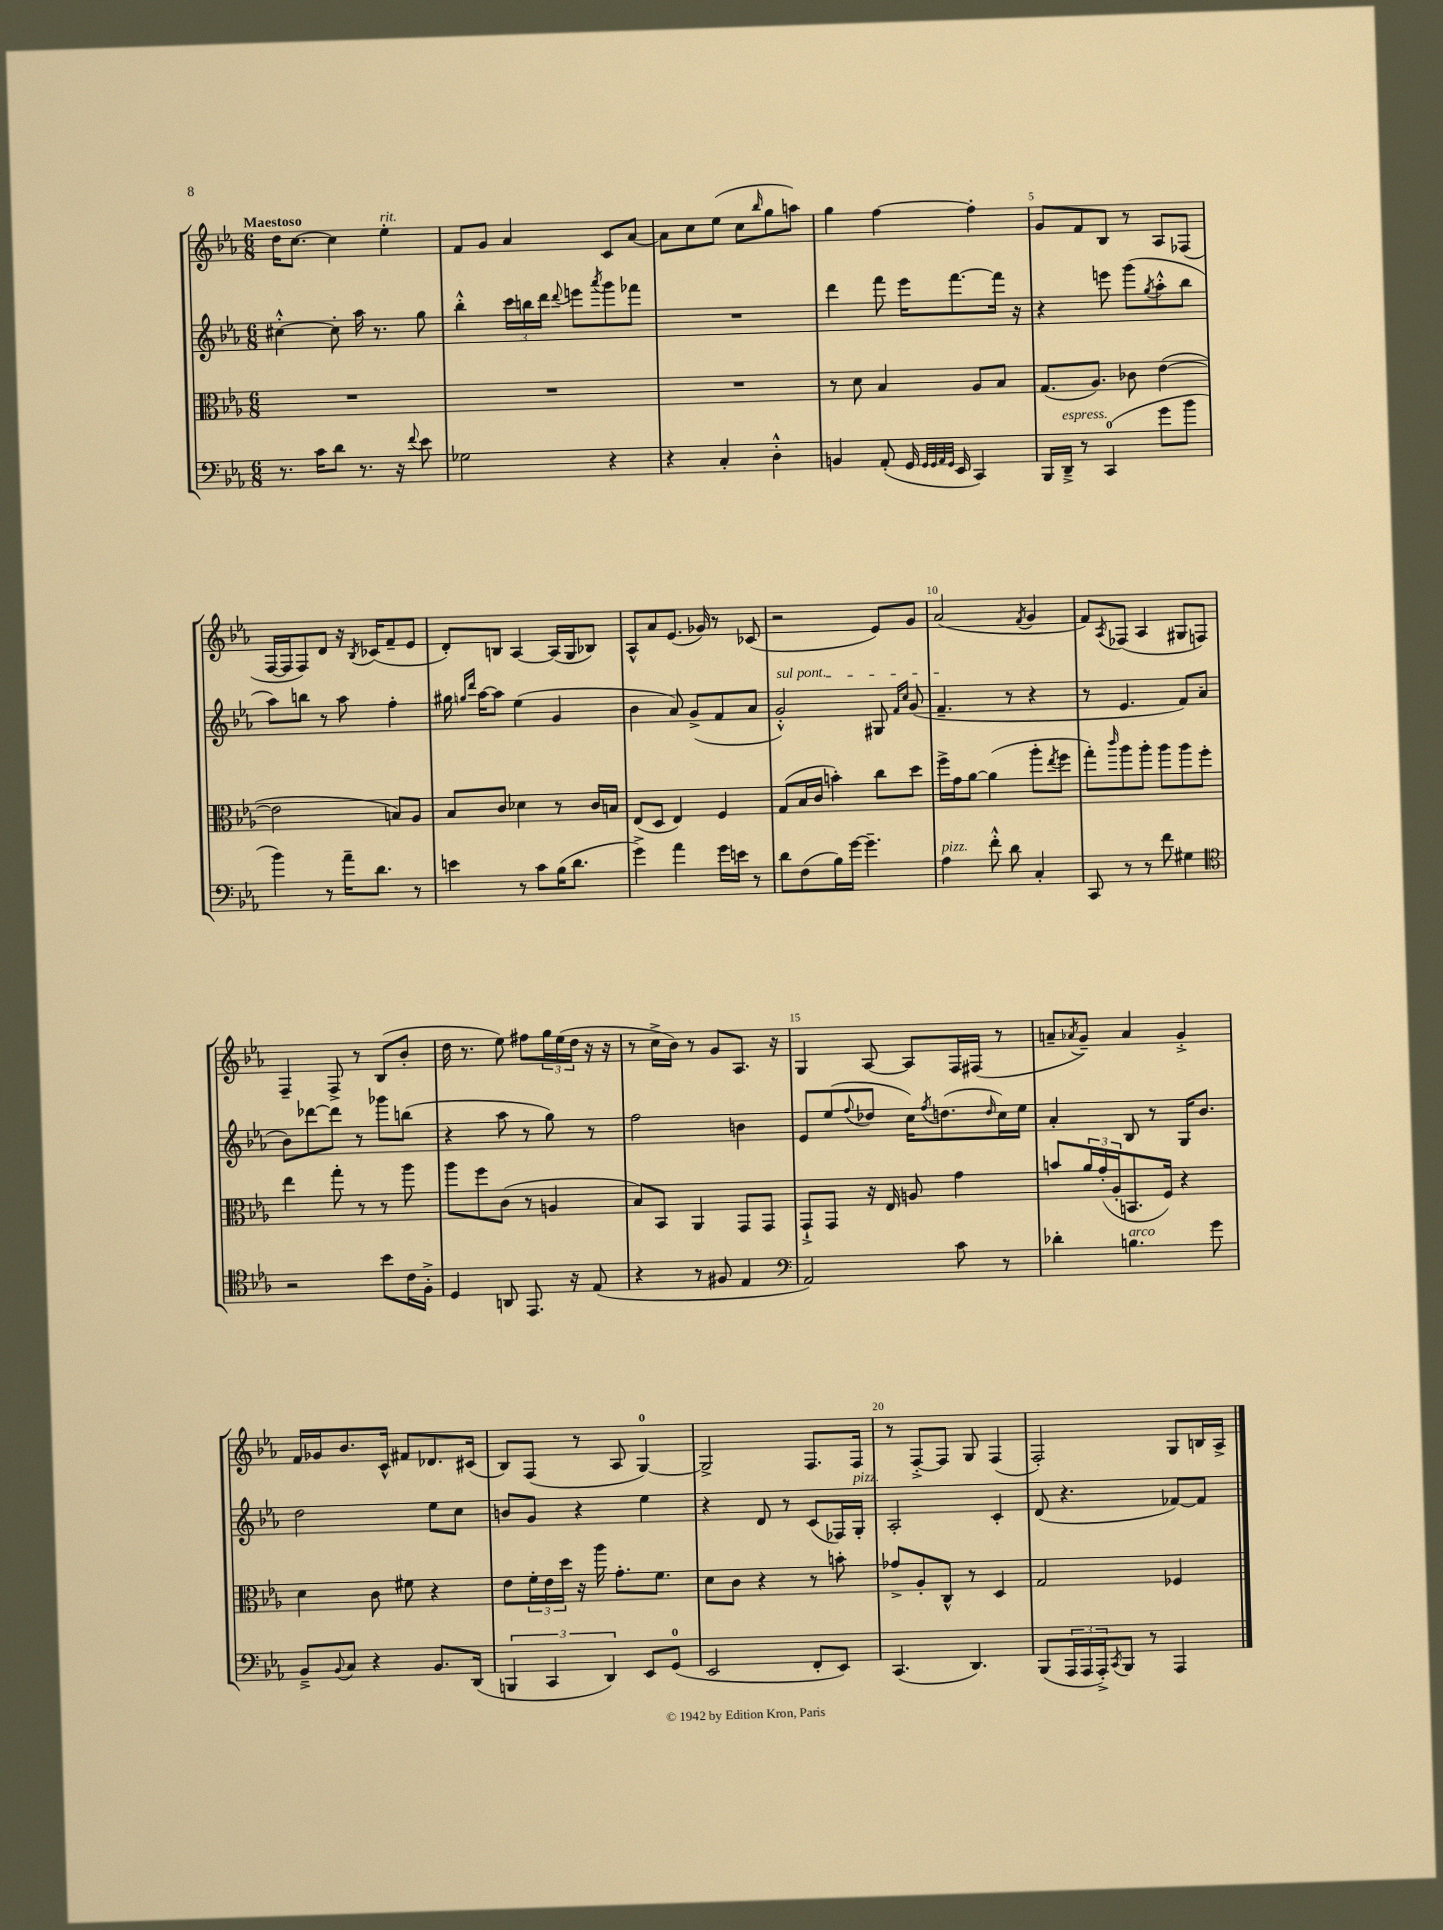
<<
\new StaffGroup <<
\new Staff = "s0" {
    \clef treble \key ees \major \numericTimeSignature \time 6/8 \tempo "Maestoso"
    d''16 c''8.~ c''4 ees''4-.^\markup { \italic "rit." } |
    f'8 g'8 aes'4 c'8 aes'8~ |
    aes'8 c''8 ees''8( c''8 \grace { bes''16 } g''8 a''8) |
    g''4 f''4~ f''4-. |
    g'8 f'8 bes8 r8 aes8 fes8( |
    f16~ f16 f8) d'8 r16 \acciaccatura { bes8 } ces'16( f'8-- ees'8 |
    d'8-.) b8 aes4~ aes16( g16 bes8) |
    aes8-^ aes'8 ees'8.( ges'16) r8 ces'8( |
    r2 ees'8) g'8 |
    aes'2( \acciaccatura { f'8 } g'4 |
    f'8) \acciaccatura { aes8 } fes8( aes4 gis8 f8) |
    f4-- f8-> r8 bes8( bes'8-. |
    d''16 r8. ees''8) fis''8 \tuplet 3/2 { g''16 ees''16( d''16 } r16 r16 |
    r8 c''16-> bes'16) r8 g'8 aes8. r16 |
    g4 aes8~ aes8 f16 fis16( r8 |
    a'8-- \acciaccatura { aes'8 } g'8--) aes'4 g'4-.-> |
    f'16 ges'16 bes'8. c'16-^ fis'8 des'8. cis'16( |
    bes8) f8( r8 aes8 g4-0~) |
    g2-> f8. f16 |
    r8 f8~-.-> f8 g8 f4( |
    f2-.) g8 b16 aes16-> \bar "|." |
}
\new Staff = "s1" {
    \clef treble \key ees \major \numericTimeSignature \time 6/8
    cis''4~-.-^ cis''8-. aes''16 r8. g''8 |
    bes''4-.-^ \tuplet 3/2 { c'''16 b''16 d'''16 } \appoggiatura { d'''8 } e'''8 \acciaccatura { aes'''8 } g'''8 fes'''8 |
    R2. |
    d'''4 f'''8 ees'''16 f'''8.~ f'''16 r16 |
    r4 e'''8 g'''8( \acciaccatura { g''8 } aes''8-.-^ bes''8 |
    aes''8) b''8 r8 aes''8 f''4-. |
    gis''16 \grace { g''16 d'''16 } aes''16~ aes''8 ees''4( g'4 |
    bes'4 aes'8) g'8->( f'8 aes'8 |
    \once \override TextSpanner.bound-details.left.text = \markup { \italic "sul pont." } g'2-.-^\startTextSpan) gis8 \grace { f'16 c''16 } g'8( |
    f'4.--\stopTextSpan r8 r4 |
    r8 ees'4. f'8) aes'8( |
    bes'8) des'''8~ des'''8 r8 ges'''8 b''8( |
    r4 aes''8 r8 g''8) r8 |
    f''2 b'4 |
    ees'8 ees''8( \appoggiatura { f''8 } des''8 c''16) \acciaccatura { f''8 } d''8.( \grace { d''16 } c''16) ees''16 |
    aes'4-. bes8 r8 g16 bes'8. |
    d''2 ees''8 c''8 |
    b'8 g'8 r4 ees''4 |
    r4 d'8 r8 c'8( fes16) g16-.^\markup { \italic "pizz." } |
    aes2-. c'4-. |
    d'8( r4. fes'8~) fes'8 \bar "|." |
}
\new Staff = "s2" {
    \clef alto \key ees \major \numericTimeSignature \time 6/8
    R2. |
    R2. |
    R2. |
    r8 d'8 bes4 aes8 bes8 |
    g8.( aes8.) ces'8 ees'4~( |
    ees'2 b8) aes8 |
    bes8 c'8 des'4 r8 c'16 b16 |
    ees8( d8 ees4) f4 |
    g8( bes16 c'16 b'4-.) c''8 d''8 |
    f''16-> g'16 aes'8~ aes'4( aes''8-. \acciaccatura { ees''8 } f''8 |
    g''8-.) \grace { c'''16 } aes''8 aes''8-. aes''8 aes''8 f''8-. |
    ees''4 g''8-. r8 r8 aes''8 |
    aes''8 f''8 c'8( r8 a4 |
    bes8) bes,8 aes,4 g,8 g,8 |
    g,8-!-> g,8 r16 ees16 a8 g'4 |
    b'8 \tuplet 3/2 { aes'16 g'16-.( aes16-. } b,8. f16) r4 |
    d'4 c'8 fis'8 r4 |
    ees'8 \tuplet 3/2 { f'16-. ees'16 d''16 } r16 aes''16 g'8.-. f'8. |
    d'8 c'8 r4 r8 b'8-. |
    ges'8-> aes8-. c8-^ r8 d4 |
    g2 fes4 \bar "|." |
}
\new Staff = "s3" {
    \clef bass \key ees \major \numericTimeSignature \time 6/8
    r8. c'16 d'8 r8. r16 \appoggiatura { f'8 } ees'8 |
    ges2 r4 |
    r4 c4-. d4-.-^ |
    b,4 aes,8-.( g,16 \grace { g,32 g,32 aes,32 g,32 } ees,16 c,4) |
    bes,,16 d,16--->^\markup { \italic "espress." } r8 c,4-0( g'8 bes'8 |
    bes'4) r8 aes'16-- d'8. r8 |
    e'4 r8 c'8 bes16( d'8. |
    g'4->) aes'4 g'16 e'16 r8 |
    d'8 f8( bes16) g'16~ g'4.-- |
    aes4^\markup { \italic "pizz." } f'8-.-^ d'8 c4-. |
    c,8 r8 r8 f'8 gis4 |
    \clef tenor r2 bes'8 c'16 f16-.-> |
    d4 a,8 ees,8. r16 ees8( |
    r4 r8 fis8 ees4 |
    \clef bass aes,2) c'8 r8 |
    des'4-. b4.^\markup { \italic "arco" } g'8 |
    bes,8---> \appoggiatura { bes,8 } c8 r4 bes,8. d,16( |
    \tuplet 3/2 { b,,4 c,4 d,4) } ees,8 g,8-0( |
    ees,2 f,8-. ees,8) |
    c,4.( d,4.) |
    bes,,8( \tuplet 3/2 { aes,,16 aes,,16 aes,,16-.->) } \acciaccatura { c,8 } bes,,8 r8 aes,,4 \bar "|." |
}
>>
>>
\layout { \context { \Score \override BarNumber.break-visibility = ##(#f #t #t) barNumberVisibility = #(every-nth-bar-number-visible 5) } }
